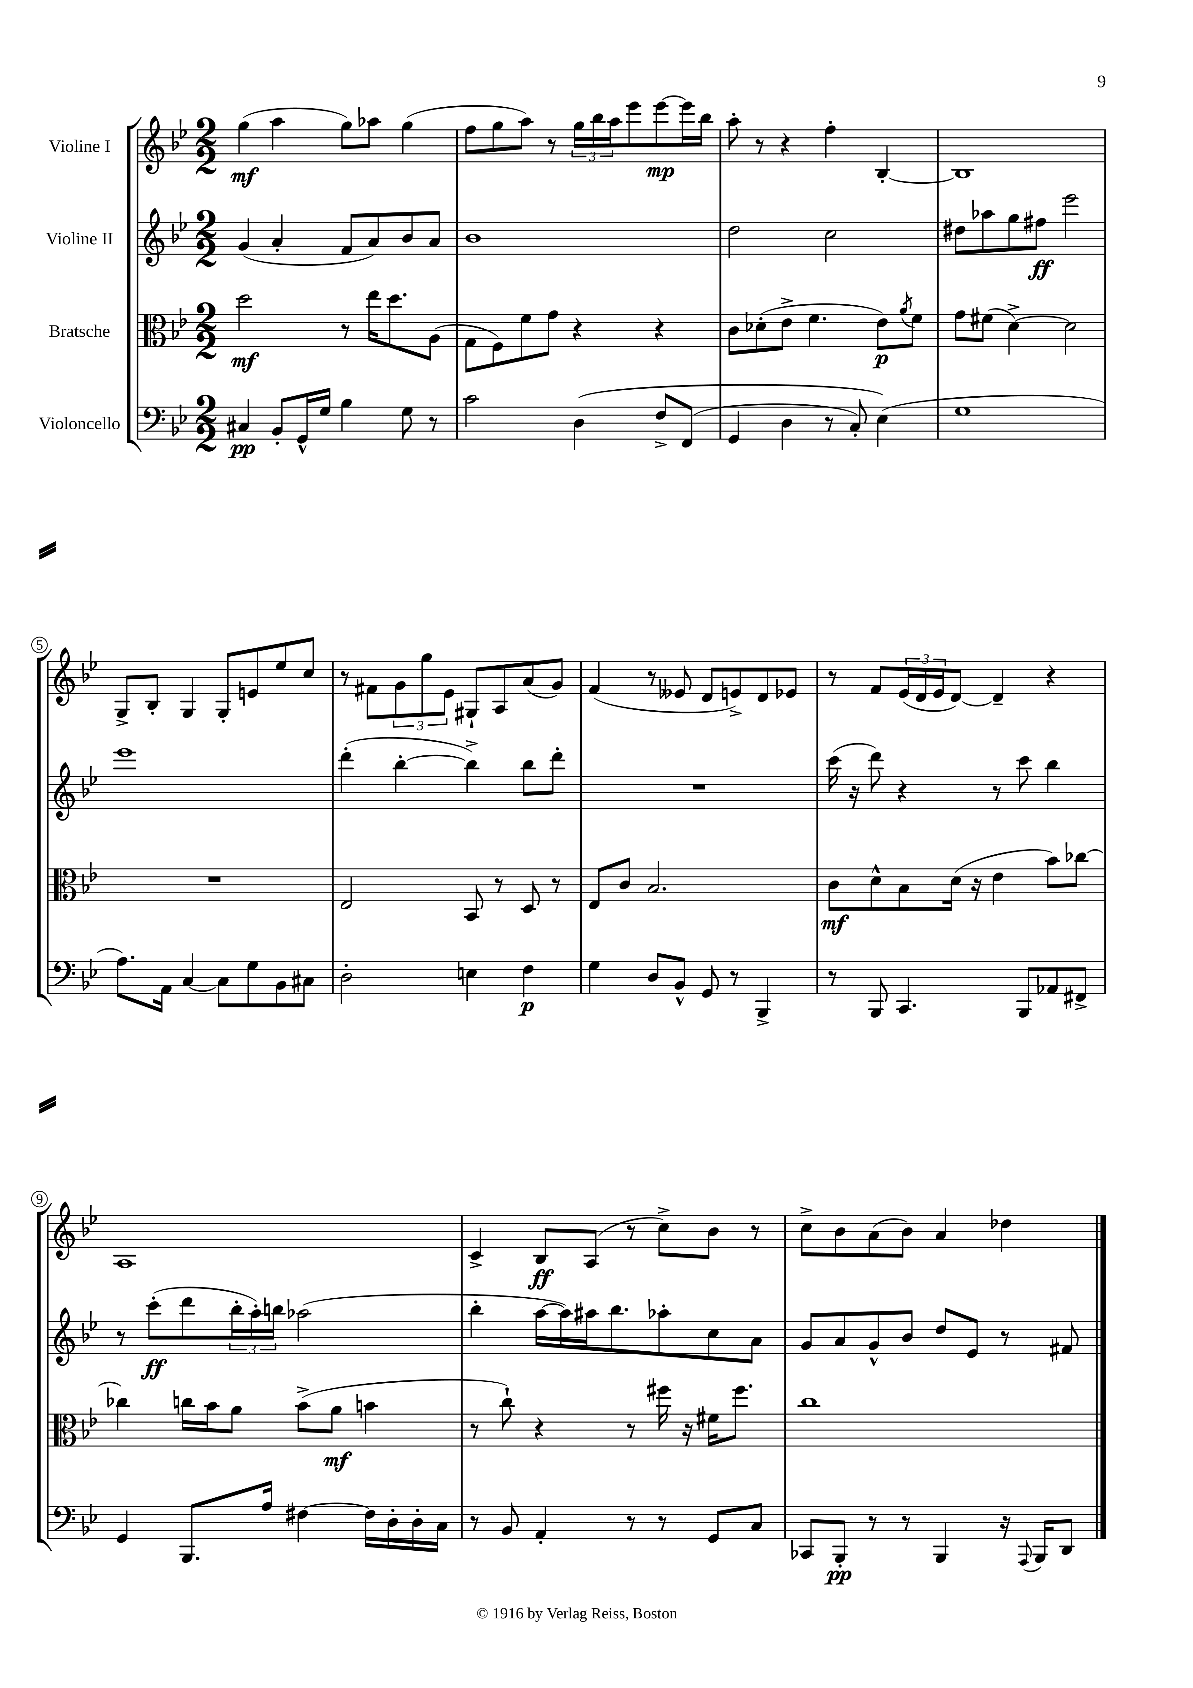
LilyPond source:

<<
\new StaffGroup <<
\new Staff = "s0" \with { instrumentName = "Violine I" } {
    \clef treble \key bes \major \numericTimeSignature \time 2/2
    g''4\mf( a''4 g''8) aes''8 g''4( |
    f''8 g''8 a''8) r8 \tuplet 3/2 { g''16 bes''16 a''16 } ees'''8 ees'''8~\mp ees'''16 bes''16 |
    a''8-. r8 r4 f''4-. bes4~-. |
    bes1 |
    g8-> bes8-. g4 g8-. e'8 ees''8 c''8 |
    r8 fis'8 \tuplet 3/2 { g'8 g''8 ees'8 } gis8-! a8 a'8( g'8) |
    f'4( r8 eeses'8 d'8 e'8->) d'8 ees'8 |
    r8 f'8 \tuplet 3/2 { ees'16( d'16 ees'16 } d'8~) d'4-- r4 |
    a1 |
    c'4-> bes8\ff a8( r8 c''8->) bes'8 r8 |
    c''8-> bes'8 a'8( bes'8) a'4 des''4 \bar "|." |
}
\new Staff = "s1" \with { instrumentName = "Violine II" } {
    \clef treble \key bes \major \numericTimeSignature \time 2/2
    g'4( a'4-. f'8 a'8) bes'8 a'8 |
    bes'1 |
    d''2 c''2 |
    dis''8 aes''8 g''8 fis''8\ff ees'''2 |
    ees'''1 |
    d'''4-.( bes''4~-. bes''4->) bes''8 d'''8-. |
    R1 |
    c'''16( r16 d'''8) r4 r8 c'''8 bes''4 |
    r8 c'''8-.\ff( d'''8 \tuplet 3/2 { bes''16-. a''16-.) b''16 } aes''2( |
    bes''4-. a''16~ a''16) ais''16 bes''8. aes''8-. c''8 a'8 |
    g'8 a'8 g'8-^ bes'8 d''8 ees'8 r8 fis'8 \bar "|." |
}
\new Staff = "s2" \with { instrumentName = "Bratsche" } {
    \clef alto \key bes \major \numericTimeSignature \time 2/2
    d''2\mf r8 ees''16 d''8. a8( |
    g8 f8) f'8 g'8 r4 r4 |
    c'8 des'8-.( ees'8-> f'4. ees'8\p) \acciaccatura { a'8 } f'8 |
    g'8 fis'8( d'4~->) d'2 |
    R1 |
    ees2 bes,8 r8 d8 r8 |
    ees8 c'8 bes2. |
    c'8\mf d'8-^ bes8 d'16( r16 ees'4 bes'8) ces''8~ |
    ces''4 c''16 bes'16 a'8 bes'8->( a'8\mf b'4 |
    r8 c''8-!) r4 r8 fis''16 r16 fis'16 fis''8. |
    c''1 \bar "|." |
}
\new Staff = "s3" \with { instrumentName = "Violoncello" } {
    \clef bass \key bes \major \numericTimeSignature \time 2/2
    cis4\pp bes,8-. g,16-^ g16 bes4 g8 r8 |
    c'2 d4\( f8-> f,8( |
    g,4 d4 r8 c8-.) ees4(\) |
    g1 |
    a8.) a,16 c4~ c8 g8 bes,8 cis8 |
    d2-. e4 f4\p |
    g4 d8 bes,8-^ g,8 r8 bes,,4-> |
    r8 bes,,8 c,4. bes,,8 aes,8 fis,8-> |
    g,4 bes,,8. a16 fis4~ fis16 d16-. d16-. c16 |
    r8 bes,8 a,4-. r8 r8 g,8 c8 |
    ces,8 bes,,8-.\pp r8 r8 bes,,4 r16 \appoggiatura { a,,8 } bes,,16 d,8 \bar "|." |
}
>>
>>
\layout { \context { \Score \override BarNumber.stencil = #(make-stencil-circler 0.1 0.3 ly:text-interface::print) } }
